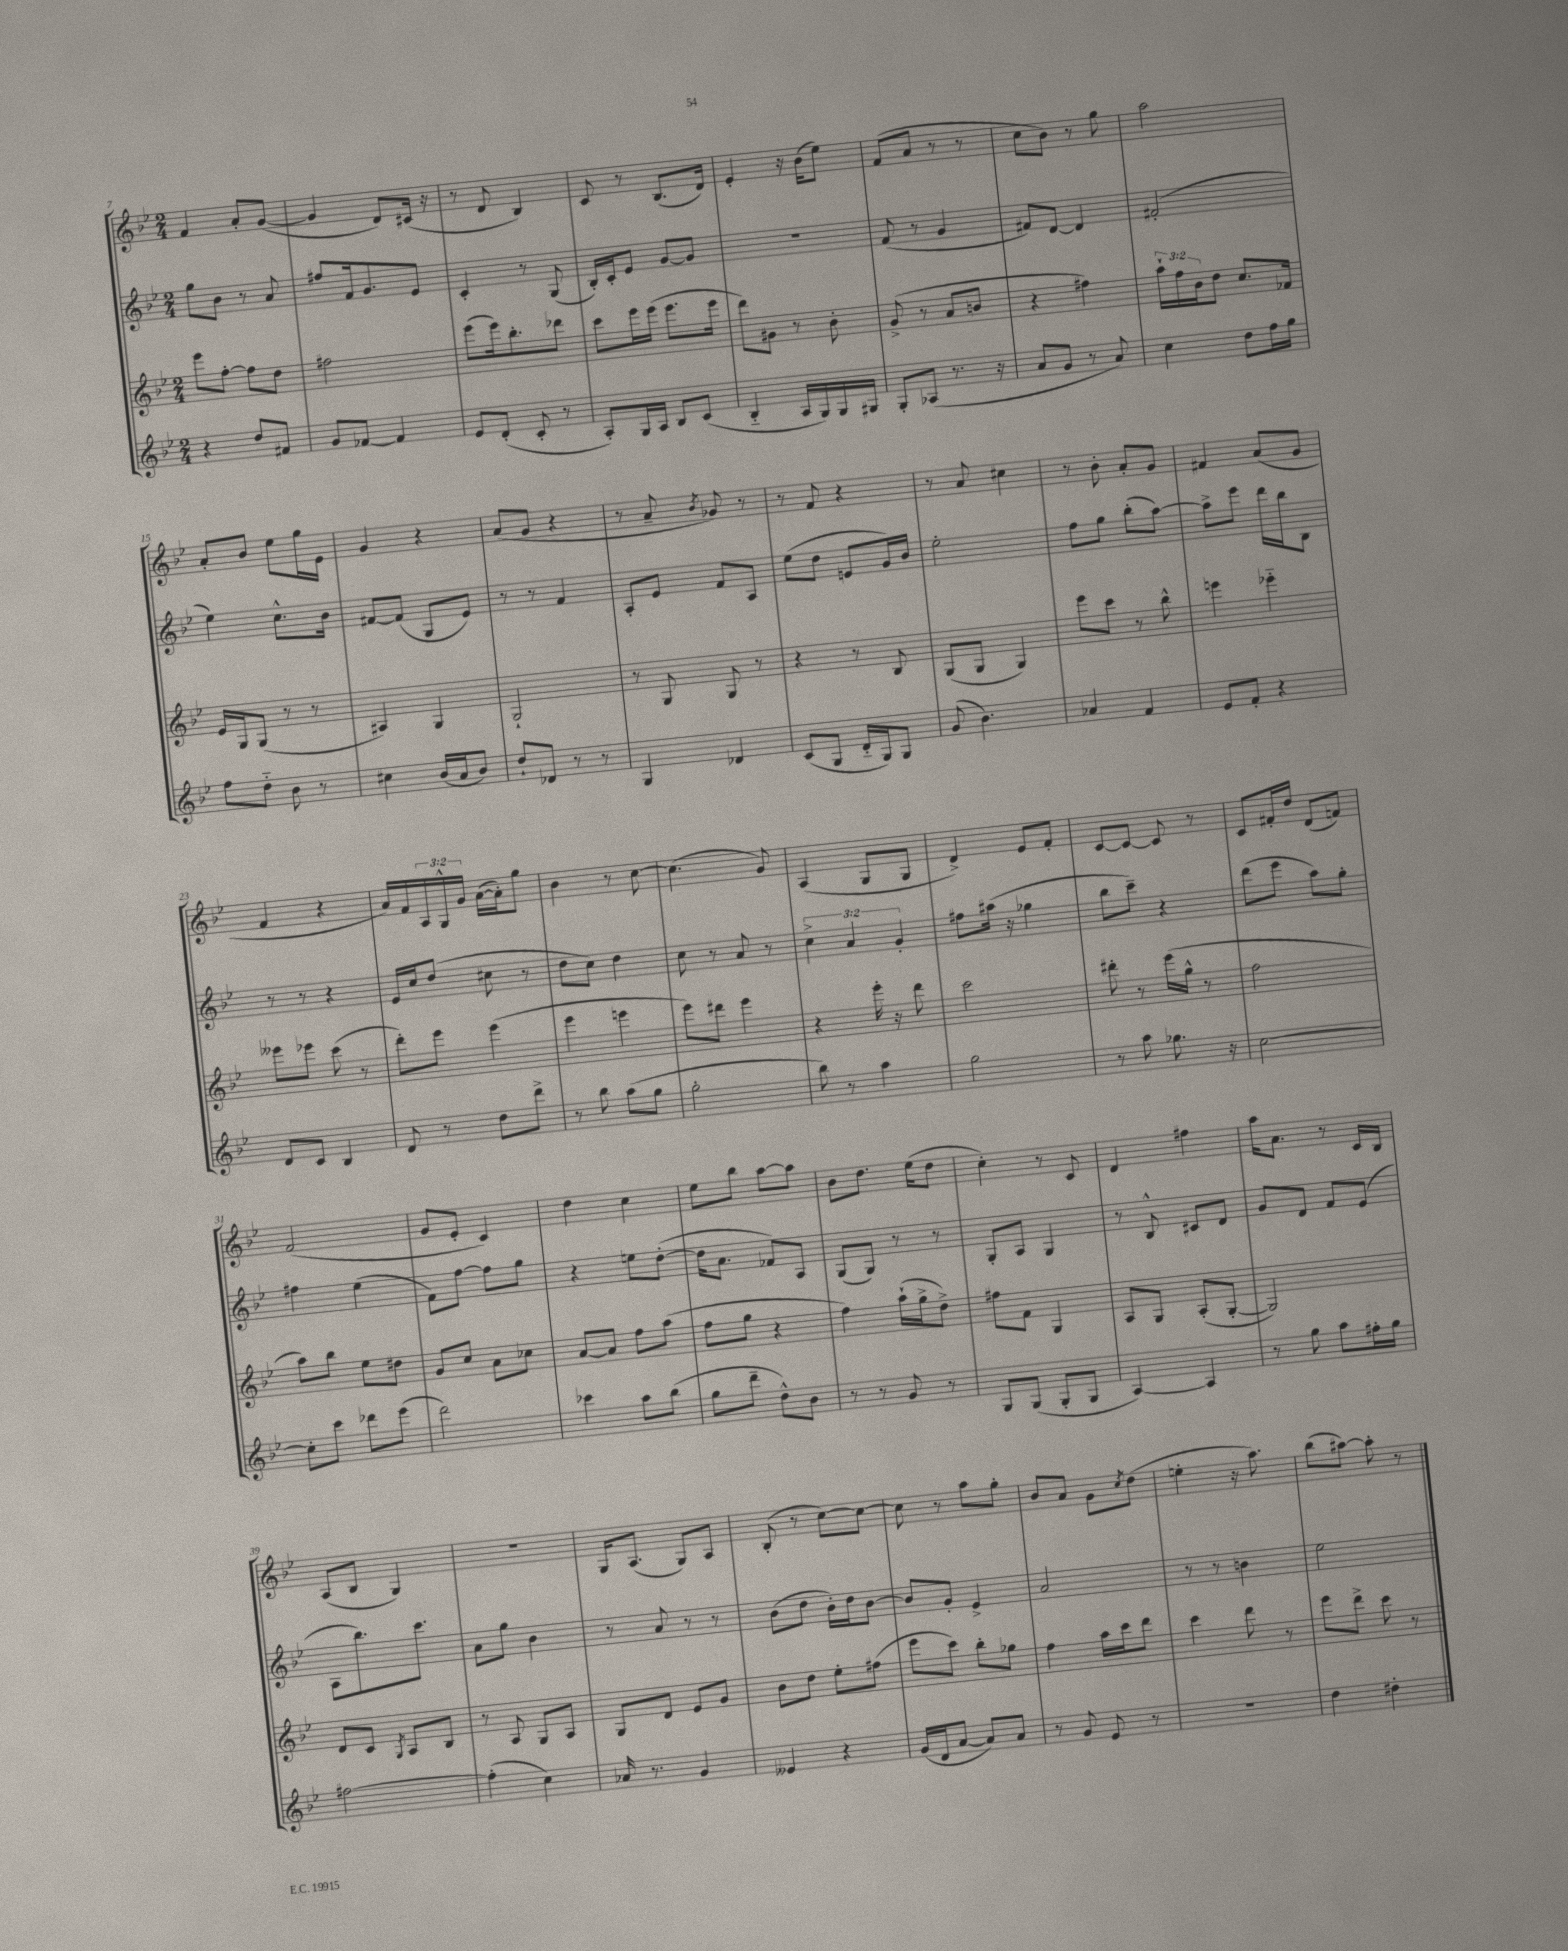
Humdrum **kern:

**kern	**kern	**kern	**kern
*staff4	*staff3	*staff2	*staff1
*clefG2	*clefG2	*clefG2	*clefG2
*k[b-e-]	*k[b-e-]	*k[b-e-]	*k[b-e-]
*M2/4	*M2/4	*M2/4	*M2/4
4r	8eee-\L	8gg\L	4f/
.	[8ff'\J	8b-\J	.
8dd/L	8ff\]L	8r	8a'/L
8f#/J	8dd\J	8a/	([8g/J
=	=	=	=
8g/L	2ff#\	8ff#/L	4g/]
[8f-/J	.	16f/k	.
.	.	8.g/	.
4f-/]	.	.	8d/L)
.	.	8e-/J	(16c#/Jk
.	.	.	16r
=	=	=	=
8e-/L	(8eee-\L	4c'/	8r
(8d'/J	16eee-\k)	.	8d/
.	8.bb-'\	.	.
8c'/	.	8r	4B-/)
8r	8ddd-\J	(8G/	.
=	=	=	=
8A'/L)	8ccc\L	16B-'/LL)	8c/
.	.	16c'/J	.
16G/L	16eee-\L	8e-/J	8r
16A/JJ	(16eee-\JJ	.	.
8B-/L	8.eee-\L	[8g/L	(8.B-/L
(8c/J	.	8g/]J	.
.	16eee-\Jk	.	16d/Jk)
=	=	=	=
4B-'~/	8ddd\L)	2r	4e-'/
.	8g#\J	.	.
16A/LL	8r	.	16r
16G/)	.	.	(16b-\LK
16G/	8b-'\	.	8ee-\J)
16G#/JJ	.	.	.
=	=	=	=
8G'/L	(8g^/	(8f/	(8f/L
(8A-/J	8r	8r	8a/J
8.r	8a/L	4g/	8r
.	8b/J	.	8r
16r	.	.	.
=	=	=	=
8a/L	4r	8f#/L)	8cc\L
8g/J	.	[8d/J	8b-\J)
8r	4ff#\)	4d/]	8r
8a/)	.	.	8gg\
=	=	=	=
4cc\	24aa`\LL	(2f#'/	2aa\
.	24ff\	.	.
.	24b-\J	.	.
.	8dd\J	.	.
8dd\L	8.cc/L	.	.
16ff\L	.	.	.
16gg\JJ	16f-/Jk	.	.
=	=	=	=
8ff\L	16e-/LL	4ee-\)	8a'/L
.	16G/J	.	.
8dd'~\J	(8G/J	.	8b-/J
8b-\	8r	8.cc^^\L	8ee-\L
8r	8r	.	16gg\L
.	.	16b-\Jk	16e-\JJ
=	=	=	=
4cc#\	4A#/)	[8f#/L	4g/
.	.	(8f#/]J	.
(16b-/LL	4G/	8G/L	4r
16a/J	.	.	.
8b-/J)	.	8e-/J)	.
=	=	=	=
8dd`/L	2G`/	8r	(8a/L
8d-/J	.	8r	8g/J
8r	.	4f/	4r
8r	.	.	.
=	=	=	=
4G/	8r	8A'/L	8r
.	8G/	8e-/J	8a~/
.	.	.	8qb-/
4d-/	8G/	8f/L	8g-/)
.	8r	8A/J	8r
=	=	=	=
(8c/L	4r	(8ee-\L	8r
8G/J	.	8dd\J	8f/
16d'~/LL	8r	8e/L	4r
16G/J)	.	.	.
8G/J	8B-/	16g/L)	.
.	.	16b-/JJ	.
=	=	=	=
(8g/	(8G/L	2ee-'\	8r
4.b-\)	8G/J	.	8a/
.	4G/)	.	4cc#\
=	=	=	=
4a-/	8eee-\L	8ff\L	8r
.	8ccc\J	8gg\J	8b-'\
4f/	8r	(8bb-'\L	8a'/L
.	8bb-^^\	[8aa\J)	8g/J
=	=	=	=
8e-/L	4eee\	8aa^\]L	4f#/
8f'/J	.	8eee-\J	.
4r	4eee-'~\	16ddd\LL	(8a/L
.	.	16bb-\J	.
.	.	8B-\J	8g/J
=	=	=	=
8d/L	8eee--\L	8r	4f/
8c/J	8eee-\J	8r	.
4B-/	(8ccc\	4r	4r
.	8r	.	.
=	=	=	=
8d/	8ddd'\L)	16e-/LL	16a/LL)
.	.	16cc/J	16f/
8r	8eee-\J	(8dd/J	24A/
.	.	.	24G^^/
.	.	.	24g/JJ
8dd\L	(4eee-\	8cc#\	([16a\LL
.	.	.	16a'\]J)
8ddd^\J	.	8r	8gg\J
=	=	=	=
8r	4eee-\	8dd\L	4b-\
8bb-\	.	8cc\J)	.
(8aa\L	4eee\	4dd\	8r
8gg\J	.	.	[8cc\
=	=	=	=
2gg'\	8eee-\L)	8cc\	(4.cc\]
.	8ddd#\J	8r	.
.	4eee-\	8a/	.
.	.	8r	8g/)
=	=	=	=
8bb-\)	4r	6cc^\	(4A/
8r	.	.	.
.	.	6a/	.
4aa\	16eee-'\	.	8G/L
.	16r	.	.
.	.	6g'/	.
.	8ddd\	.	8G/J
=	=	=	=
2gg\	2ccc\	8ff#\L	4d^/)
.	.	(16aa#\Jk	.
.	.	16r	.
.	.	4gg-\	8e-/L
.	.	.	8f'/J
=	=	=	=
8r	8ddd#'\	8bb-\L	[8c/L
8aa\	8r	8ccc~\J)	8c/_J
8.gg-\	(16eee-\LL	4r	8c/]
.	16gg^^\JJ	.	.
.	8r	.	8r
16r	.	.	.
=	=	=	=
[2cc\	2ff\	(8ddd\L	8c/L
.	.	8eee-\J	16f#'/L
.	.	.	16dd/JJ
.	.	8aa\L)	(8d/L
.	.	8gg'\J	8f/J)
=	=	=	=
8cc'\]L	8aa\L)	4ff#\	(2f/
8ccc\J	8bb-\J	.	.
8ddd-\L	8ee-\L	(4ee-\	.
(8eee-\J	8dd#\J	.	.
=	=	=	=
2ddd\)	8g/L	8f\L)	8g/L
.	8cc/J	[8ff\J	8e-'/J
.	8a\L	8ff\]L	4c/)
.	8cc-\J	8gg\J	.
=	=	=	=
4ccc-\	[8a/L	4r	4dd\
.	8a/]J	.	.
8aa\L	8ff\L	8ee\L	4cc\
(8bb-\J	(8aa\J	([8dd'\J	.
=	=	=	=
8gg\L	8ff\L	16dd\]LK	8ee-\L
.	.	8.a\J	.
8ddd~\J	8gg\J	.	8bb-\J
8dd^^\L)	4r	8f-/L)	[8aa\L
8b-\J	.	8A/J	8aa\]J
=	=	=	=
8r	4ff\)	(8G/L	8b-\L
8r	.	8G/J)	8.dd\J
8g/	(16aa`\LL	8r	.
.	16gg^\J	.	(16ee-\LK
8r	8dd^\J)	8r	8dd\J
=	=	=	=
8G/L	8ff#\L	8G'/L	4cc'\)
(8G/J	8f\J	8A/J	.
8G'/L	4G/	4G/	8r
8G/J	.	.	8c/
=	=	=	=
[4A/)	8A/L	8r	4d/
.	8G/J	8B-^^/	.
4A/]	(8A'/L	8c#/L	4ff#\
.	[8G'/J	8d/J	.
=	=	=	=
8r	2G/])	8g/L	16aa\LK
.	.	.	8.a\J
8gg\	.	8d/J	.
8aa\L	.	8f/L	8r
16ff#'\L	.	(8e-/J	16c/LL
16gg\JJ	.	.	16B-/JJ
=	=	=	=
[2ff#\	8d/L	8A\L	(8A/L
.	8c/J	8.bb-\)	8B-/J
.	8qG/	.	.
.	8A/L	.	4G/)
.	.	8.ccc\J	.
.	8B-/J	.	.
=	=	=	=
(4ff#'\]	8r	8a\L	2r
.	8A/	8gg\J	.
4cc\)	8G/L	4b-\	.
.	8A/J	.	.
=	=	=	=
16a-/	8G/L	8r	16G/LK
8.r	.	.	(8.A/J
.	8d/J	8a/	.
4g/	8e-/L	8r	8G/L)
.	8g/J	8r	8A/J
=	=	=	=
4e--/	8b-\L	(8b-\L	(8B-'/
.	8dd\J	8dd\J	8r
4r	8ee-'\L	16b-'\LL)	[8cc\L)
.	.	16dd\J	.
.	(8ff#\J	[8b-\J	8cc\_J
=	=	=	=
(16g/LL	8eee-\L	8b-/]L	8cc\]
16d/J	.	.	.
[8a/J	8ccc\J)	8g'/J	8r
8a/]L)	8bb-'\L	4e-^/	8aa\L
8a/J	8gg-\J	.	8gg'\J
=	=	=	=
8r	4ff\	2a/	8b-/L
8g/	.	.	8a/J
8e-/	16aa\LL	.	8g\L
.	16ccc\J	.	.
.	.	.	8qcc/
8r	8ddd\J	.	(8dd\J
=	=	=	=
2r	4ccc\	8r	4ee'\
.	.	8r	.
.	8ddd\	4b\	16r
.	.	.	8.aa\)
.	8r	.	.
=	=	=	=
4dd\	8eee-\L	2ee-\	(8bb-\L
.	8ddd^\J	.	[8aa#\J)
4dd#'\	8ccc\	.	8aa#'\]
.	8r	.	8r
==	==	==	==
*-	*-	*-	*-
